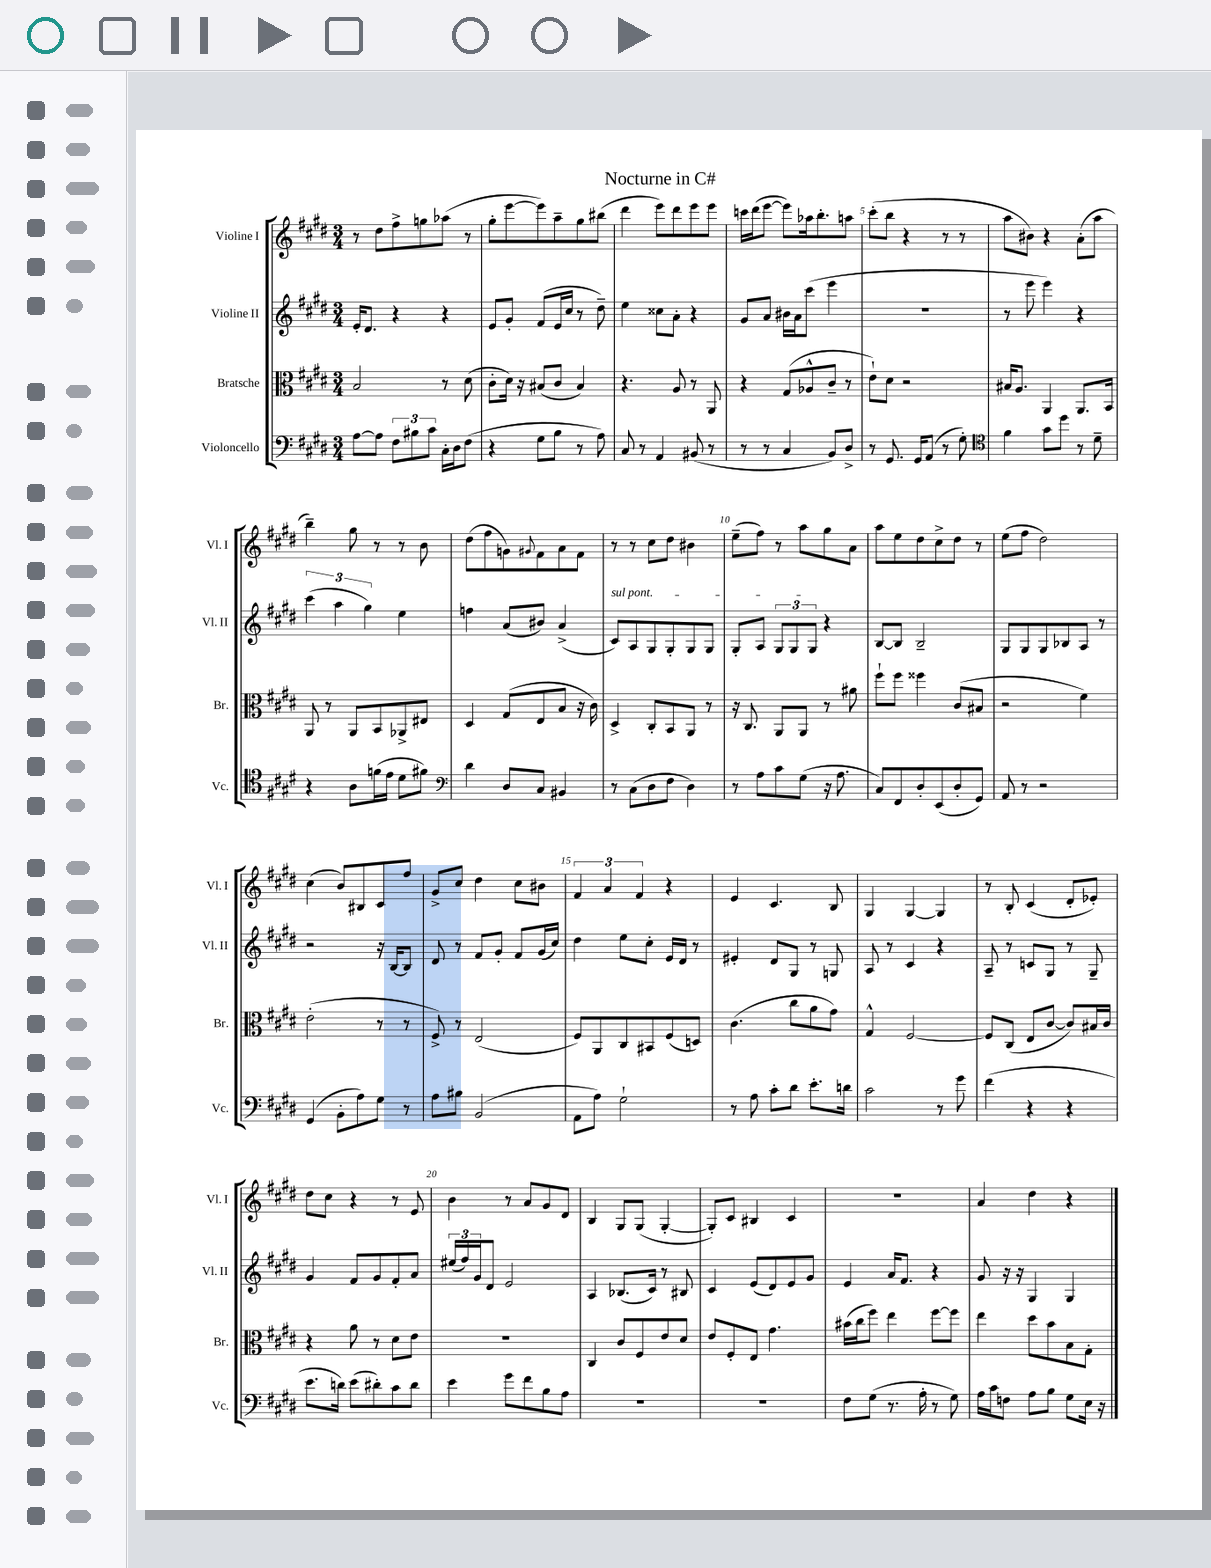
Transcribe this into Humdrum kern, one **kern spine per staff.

**kern	**kern	**kern	**kern
*staff4	*staff3	*staff2	*staff1
*clefF4	*clefC3	*clefG2	*clefG2
*k[f#c#g#d#]	*k[f#c#g#d#]	*k[f#c#g#d#]	*k[f#c#g#d#]
*M3/4	*M3/4	*M3/4	*M3/4
[8A	2B	16e'	8r
.	.	8.d#	.
8A]	.	.	8dd#
12F#	.	4r	8ff#^
12B#	.	.	.
.	.	.	8gg
12c#	.	.	.
16C#'	8r	4r	(8aa-
16D#	.	.	.
(8F#	(8d#	.	8r
=	=	=	=
4r	8c#'	8e	8gg#'
.	16d#)	8g#'	[8eee
.	16r	.	.
8G#	(8B#	(8f#	8eee])
8B	8c#	16e	8aa~
.	.	16cc#	.
8r	4B#)	8r	8gg#
8A)	.	8dd#~)	(8bb#
=	=	=	=
8C#	4.r	4ee	4ddd#
8r	.	.	.
4AA	.	8cc##	8eee)
.	8A	8a'	8ddd#
(8BB#	8r	4r	8eee
8r	8AA	.	8eee
=	=	=	=
8r	4r	8g#	16ccc
.	.	.	(16ddd#
8r	.	8a	[8eee
4C#	(8G#	16b#	8eee])
.	.	16a	.
.	8A-^^	(8ccc#	16aa-
.	.	.	8.bb'
8BB)	8c#~	4eee	.
8D#^	8r	.	8aa
=	=	=	=
8r	8e`)	2.r	(8ccc#'
8.GG#	8d#	.	8bb
.	2r	.	4r
16GG#	.	.	.
(8AA	.	.	.
8r	.	.	8r
8G#')	.	.	8r
=	=	=	=
*clefC4	*	*	*
4f#	16B#	8r	8aa
.	8.A	.	.
.	.	8eee	8b#)
8g#	4AA	4eee)	4r
8dd#	.	.	.
8r	8.AA	4r	(8a'
8d#~	.	.	8aa
.	16BB	.	.
=	=	=	=
4r	8AA	(6ccc#	4bb~)
.	8r	.	.
.	.	6aa	.
8A	8AA	.	8gg#
.	.	6gg#)	.
(16f	8BB	.	8r
16e	.	.	.
8d#	8AA-^	4ee	8r
8f#)	8E#	.	8b
=	=	=	=
*clefF4	*	*	*
4d#	4D#	4ff	(8dd#
.	.	.	8ff#
8D#	(8G#	(8a	8g)
.	.	.	8qqg#
8C#	8E	8b#)	8f#
4BB#	8B	(4a^	8a
.	16r	.	8f#
.	16c#)	.	.
=	=	=	=
8r	4D#^	8c#)	8r
(8C#	.	8A	8r
8D#	8C#'	8G#	8cc#
8F#	8BB	8G#'	8dd#
4D#)	8AA	8G#	4b#
.	8r	8G#	.
=	=	=	=
8r	16r	8G#'	(8ee~
.	8.C#	.	.
8A	.	8A	8ff#)
8c#	8AA	12G#	8r
.	.	12G#	.
(8G#	8AA	.	8aa
.	.	12G#	.
16r	8r	4r	8gg#
8.A	.	.	.
.	8a#	.	8a
=	=	=	=
8C#)	8ff#`	[8B	8aa
8FF#	8ff#	8B]	8ee
8D#'	4ff##	2B~	8dd#
(8EE	.	.	8cc#^
8D#'	(8c#	.	8dd#
8GG#)	8B#	.	8r
=	=	=	=
8AA	2r	8G#	(8ee
8r	.	8G#	8ff#
2r	.	8G#	2dd#)
.	.	8B-	.
.	4f#)	8A	.
.	.	8r	.
=	=	=	=
(4GG#	(2e'	2r	(4cc#
8BB'	.	.	8b)
8A)	.	.	8B#
8G#	8r	16r	8c#
.	.	[16B	.
8r	8r	8B]	8ff#
=	=	=	=
8A	8F#^)	8d#	8g#^
8B#	8r	8r	8cc#
(2BB	(2E	8f#	4dd#
.	.	8g#'	.
.	.	8f#	8cc#
.	.	(16g#	8b#
.	.	16cc#)	.
=	=	=	=
8AA	8F#)	4dd#	6f#
8A)	8AA	.	.
.	.	.	6a
2G#`	8C#	8ee	.
.	.	.	6f#
.	8BB#	8cc#'	.
.	(8F#	16e	4r
.	.	16d#	.
.	8D)	8r	.
=	=	=	=
8r	(4.c#	4e#'	4e
8A	.	.	.
8c#'	.	8d#	4.c#
8d#	8cc#	8G#	.
8.e'	8a	8r	.
.	8g#)	8G	8B
16d	.	.	.
=	=	=	=
2c#	4G#^^	8A	4G#
.	.	8r	.
.	[2F#	4c#	[4G#
8r	.	4r	4G#]
8g#	.	.	.
=	=	=	=
(4f#	8F#]	8A~	8r
.	(8C#	8r	8B'
4r	8E	8c	(4c#
.	[8c#	8G#	.
4r	8c#])	8r	8d#'
.	16B#	8G#~	8e-')
.	16c#	.	.
=	=	=	=
8.e	4r	4g#	8dd#
.	.	.	8cc#
16d)	.	.	.
(8e	8a	8f#	4r
8d#')	8r	8g#	.
8c#	8d#	8f#'	8r
8d#	8e	8a	8e
=	=	=	=
4e	2.r	(24ee#	4b
.	.	24ff#)	.
.	.	24g#	.
.	.	8d#	.
8g#	.	2e	8r
8f#	.	.	8a
8B	.	.	8g#
8A	.	.	8d#
=	=	=	=
2.r	4C#	4A	4B
.	8c#	(8.B-	8G#
.	8F#	.	(8G#
.	.	16c#)	.
.	8e	8r	[4G#'
.	8d#	8B#	.
=	=	=	=
2.r	8e	4c#	8G#'])
.	8F#'	.	8c#
.	8E	(8e	4B#
.	4.g#	8d#)	.
.	.	8e	4c#
.	.	8g#	.
=	=	=	=
8F#	(16b#	4e	2.r
.	16cc#	.	.
(8G#	8ff#)	.	.
8.r	4ee	16a	.
.	.	8.f#	.
16A'	.	.	.
8r	[8ff#	4r	.
8G#)	8ff#]	.	.
=	=	=	=
16A	4ee	8g#	4a
16c#	.	.	.
8F	.	16r	.
.	.	16r	.
8A	8dd#	4G#	4dd#
8B	8b	.	.
8G#	8B	4G#	4r
16E	8G#'	.	.
16r	.	.	.
==	==	==	==
*-	*-	*-	*-
